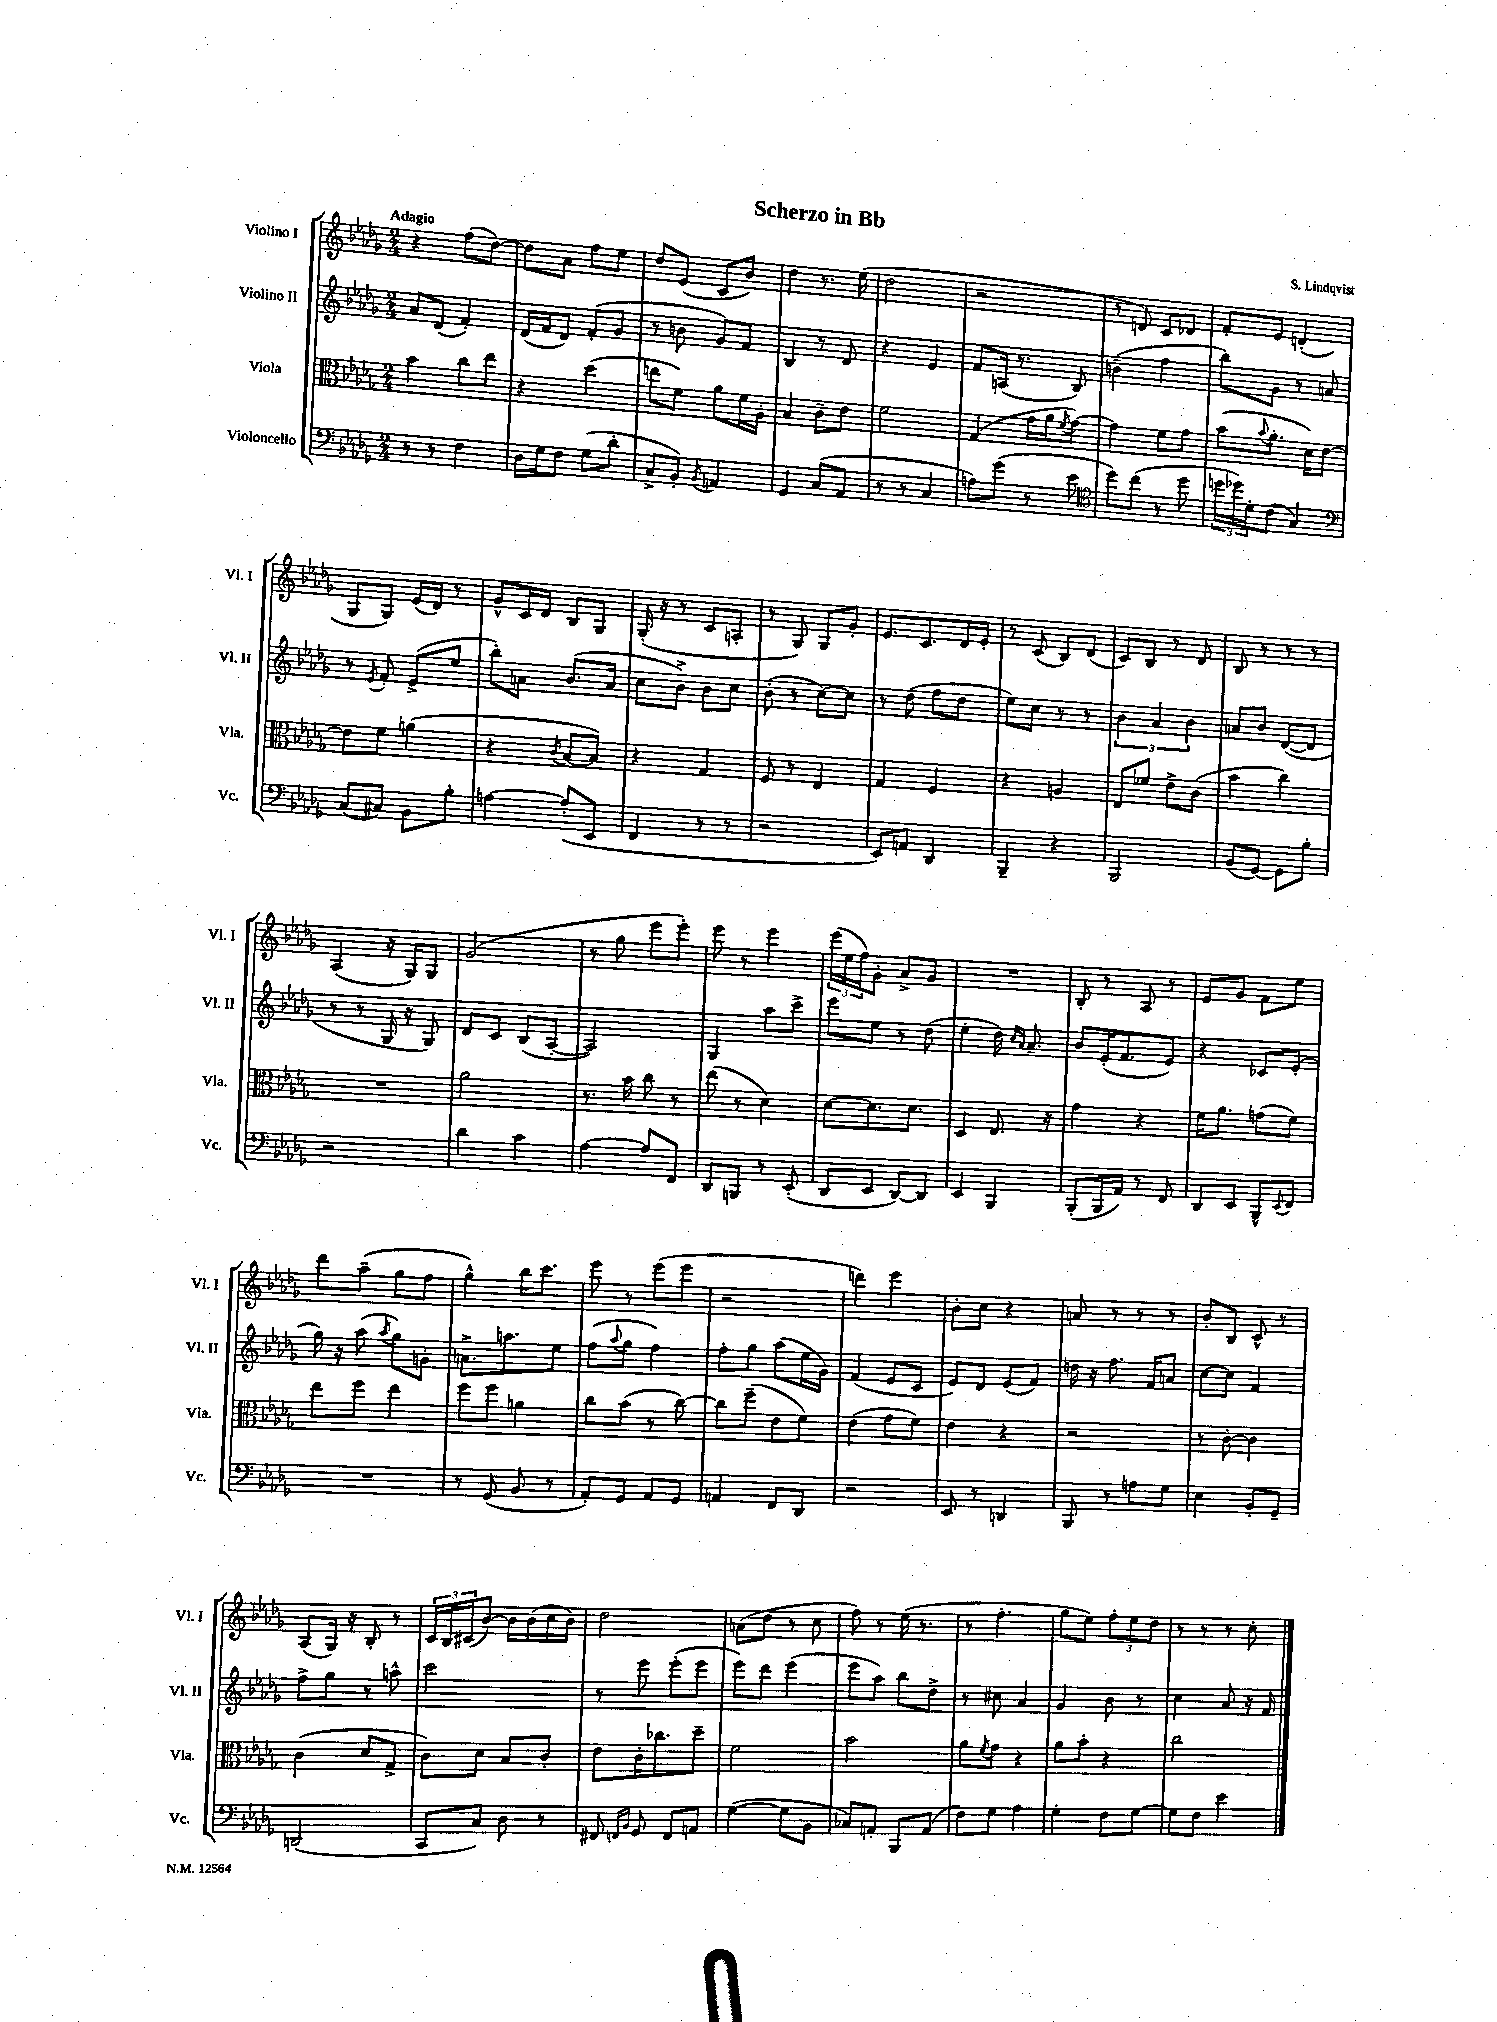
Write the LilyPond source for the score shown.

\header { title = "Scherzo in Bb" composer = "S. Lindqvist" }
<<
\new StaffGroup <<
\new Staff = "s0" \with { instrumentName = "Violino I" shortInstrumentName = "Vl. I" } {
    \clef treble \key des \major \numericTimeSignature \time 2/4 \tempo "Adagio"
    r4 f''8( des''8~) |
    des''8 aes'8 f''8 ees''8 |
    des''8 ees'8( c'8 bes'8) |
    des''4 r8. ees''16( |
    des''2 |
    r2 |
    r8 d'8) c'8 des'8 |
    f'8-. ees'8 d'4-.( |
    ges8 ges8) ees'16( des'16) r8 |
    ges'8-^ c'16 des'16 bes8 ges8 |
    ges16-.( r16 r8 c'8 a8-. |
    r8 ges8) ges8 ges'8-. |
    ees'8. c'8. des'16 ees'16-. |
    r8 c'8( bes8) des'8( |
    c'8) bes8 r8 des'8 |
    bes8 r8 r8 r8 |
    aes4( r16 ges16) ges8 |
    ges'2( |
    r8 ges''8 ees'''8 ees'''8-.) |
    ees'''8 r8 ees'''4 |
    \tuplet 3/2 { ees'''16( ees''16 f''16) } ges'8-. aes'8-> ges'8 |
    R2 |
    bes8-. r8 aes8 r8 |
    ees'8 ges'8 f'8 ees''8 |
    des'''8 aes''8--( ges''8 f''8 |
    ges''4-^) bes''16 c'''8. |
    ees'''8 r8 ees'''8( ees'''8 |
    r2 |
    d'''4) ees'''4 |
    bes'8-. c''8 r4 |
    a'8 r8 r8 r8 |
    bes'8-. bes8 c'8-^ r8 |
    aes8( ges16) r16 bes8-. r8 |
    \tuplet 3/2 { c'16 bes16 cis'16( } bes'8~) bes'16 bes'16( c''16 bes'16) |
    des''2 |
    a'8( des''8 r8 c''8 |
    f''8) r8 ees''16( r8. |
    r8 f''4.-. |
    ges''8 ees''8) \tuplet 3/2 { f''8-. ees''8 des''8 } |
    r8 r8 r8 c''8-. \bar "|." |
}
\new Staff = "s1" \with { instrumentName = "Violino II" shortInstrumentName = "Vl. II" } {
    \clef treble \key des \major \numericTimeSignature \time 2/4
    aes'8 des'8( f'4-.) |
    des'16( f'16 des'8) f'8-.( ges'8 |
    r8 b'8 ges'8) f'8 |
    bes4 r8 des'8 |
    r4 ees'4 |
    f'8 a16( r8. bes8) |
    b'4--( f''4 |
    bes''8) ges'8 r8 a'8 |
    r8 \acciaccatura { ees'8 } f'8-. ees'8->( ees''8 |
    bes''8-.) a'8 bes'8.( a'16 |
    c''8 bes'8->) bes'8 c''8 |
    bes'8-.( r8 c''8~) c''8 |
    r8 des''8( f''8 des''8 |
    ees''8) c''8 r8 r8 |
    \tuplet 3/2 { bes'4 aes'4 bes'4 } |
    a'8 bes'8 des'8~( des'8 |
    r8 r8 ges16 r16 ges8) |
    des'8 c'8 bes8( aes8~-. |
    aes2) |
    ges4 aes''8 c'''8-> |
    ees'''8 ees''8 r8 des''8( |
    ees''4-. des''16) \grace { c''16 aes'16 } aes'8.-- |
    bes'8 ees'16-.( f'8. ees'8) |
    r4 ces'8 ees'8-.( |
    ges''16) r16 aes''8( \acciaccatura { aes''8 } ges''8) g'8-. |
    a'8.-> a''8. ees''8 |
    f''8( \appoggiatura { aes''8 } ges''8 f''4) |
    f''8-. ges''8 aes''8( ees''16 ges'16) |
    f'4( ees'8 c'8 |
    ees'8) des'8 ees'8( f'8) |
    d''16 r16 f''8. f'16 a'8 |
    c''8~ c''8 f'4 |
    f''8-> ges''8 r8 a''8-^ |
    c'''2 |
    r8 ees'''8 ees'''8-.( ees'''8 |
    ees'''8) des'''8 ees'''4( |
    ees'''8 aes''8) bes''8 des''8-> |
    r8 cis''8 aes'4 |
    ges'4 bes'8 r8 |
    c''4 aes'8 r16 f'16 \bar "|." |
}
\new Staff = "s2" \with { instrumentName = "Viola" shortInstrumentName = "Vla." } {
    \clef alto \key des \major \numericTimeSignature \time 2/4
    bes'4 c''8 ees''8 |
    r4 des''4( |
    e''8 f'8) aes'8 f'16 aes16-. |
    bes4 c'8-- ees'8 |
    f'2 |
    ges4( ges'16 aes'16 \acciaccatura { f'8 } ges'8~) |
    ges'4 f'8 ges'8 |
    bes'8( \appoggiatura { bes'8 } aes'8.-. des'16) ees'8~ |
    ees'8 f'8 a'4( |
    r4 \acciaccatura { c'8 } bes8~ bes8) |
    r4 ges4 |
    f8 r8 ees4 |
    ges4 f4 |
    r4 a4 |
    ees8 fes'8 ees'8-> c'8( |
    bes'4 c''4) |
    R2 |
    aes'2 |
    r8. bes'16 c''8 r8 |
    ees''8( r8 des'4) |
    des'8~ des'8. des'8. |
    des4 ees8. r16 |
    ges'4 r4 |
    f'16 aes'8. g'8( f'8) |
    ees''8 f''8 ees''4 |
    f''8 f''8 a'4 |
    c''8 bes'8( r8 c''8~) |
    c''8 f''8--( ees'8 f'8) |
    ees'4( ges'8 f'8) |
    ees'4 r4 |
    r2 |
    r8 c'8~-. c'4 |
    c'4( des'8 ges8-> |
    c'8) des'8 bes8 c'8-. |
    ees'8 c'16-. ces''8. des''8-- |
    f'2 |
    bes'2 |
    aes'8 \acciaccatura { f'8 } ges'8 r4 |
    aes'8 bes'8-. r4 |
    c''2 \bar "|." |
}
\new Staff = "s3" \with { instrumentName = "Violoncello" shortInstrumentName = "Vc." } {
    \clef bass \key des \major \numericTimeSignature \time 2/4
    r8 r8 f4 |
    des16 ges16 f8 ges8( des'8-. |
    c8-> bes,8-.) \acciaccatura { bes,8 } a,4 |
    ges,4 c8( aes,8 |
    r8 r8 c4 |
    a8) ges'8( r8 ees'8 |
    \clef tenor des''8) c''8( r8 des''8 |
    \tuplet 3/2 { d''16 des''16) des'16-. } c'8( ges4) |
    \clef bass c8( cis8) bes,8 bes8-. |
    a4~ a8-.( ees,8 |
    f,4 r8 r8 |
    r2 |
    ees,8) a,8 des,4 |
    bes,,4-- r4 |
    bes,,2 |
    bes,8( ges,8~) ges,8 bes8-. |
    r2 |
    des'4 c'4 |
    aes4~ aes8 f,8 |
    des,8 b,,8 r8 ees,8-.( |
    des,8 ees,8 des,8~) des,8 |
    ees,4 bes,,4 |
    bes,,8-.( bes,,16 aes,16) r8 f,8 |
    des,8 ees,8 bes,,8-^ \appoggiatura { ees,8 } f,8 |
    R2 |
    r8 ges,8( bes,8 r8 |
    aes,8-.) ges,8 aes,8 ges,8 |
    a,4 f,8 des,8 |
    r2 |
    ees,8 r8 d,4 |
    bes,,8 r8 a8 ges8 |
    ees4 bes,8-. ges,8-- |
    d,2( |
    c,8 c8) des8 r8 |
    fis,8 \grace { f,16 bes,16 } ges,8 f,8 a,8 |
    ges4~( ges8 bes,8 |
    ces8) a,8-. bes,,8 a,8( |
    f8) ges8 aes4 |
    ges4-. f8 ges8~ |
    ges8 f8 ees'4 \bar "|." |
}
>>
>>
\layout { \context { \Score \remove "Bar_number_engraver" } }
